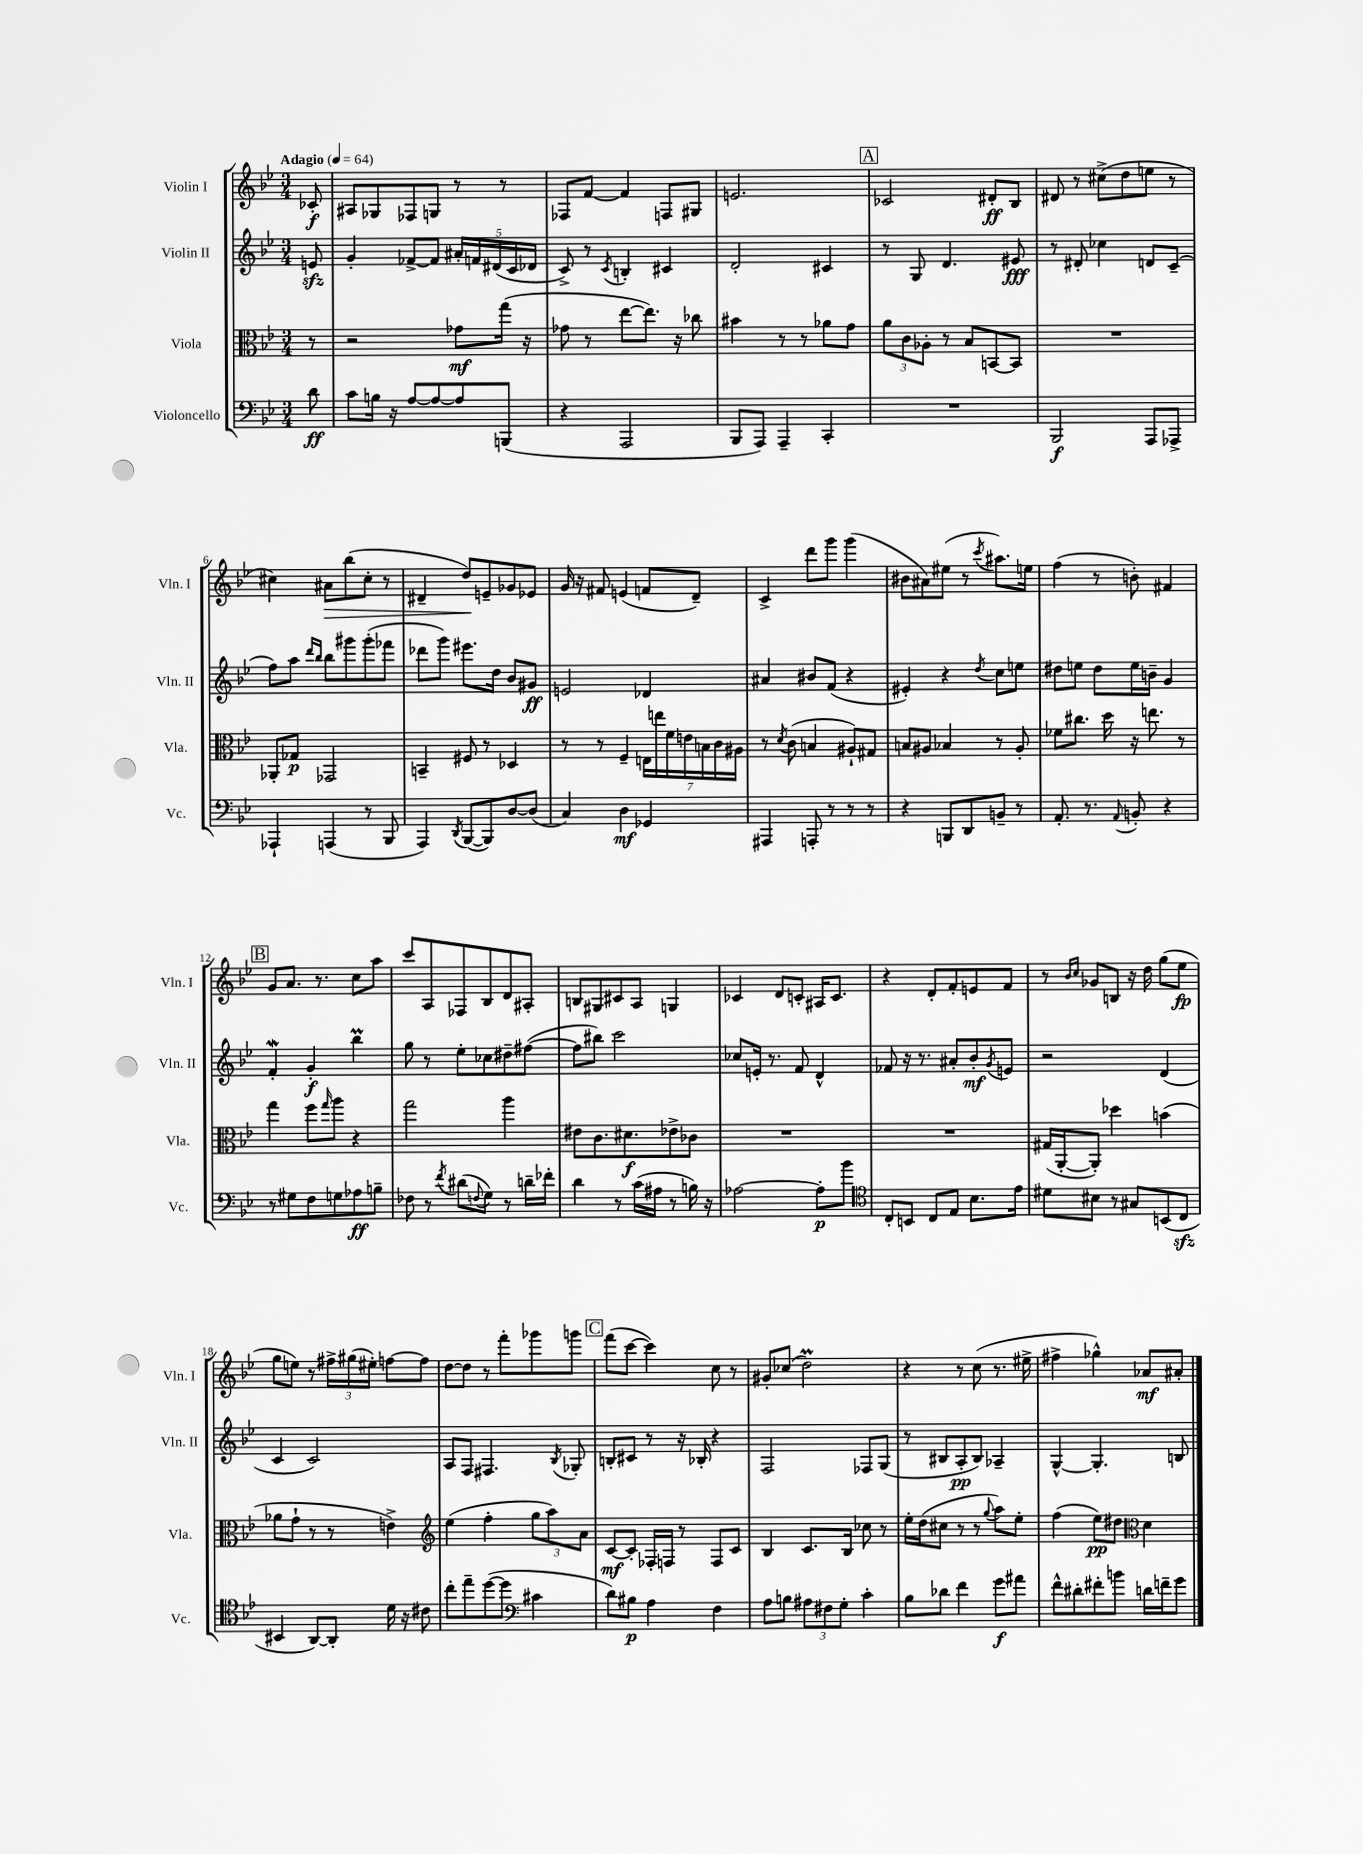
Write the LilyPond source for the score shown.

<<
\new StaffGroup <<
\new Staff = "s0" \with { instrumentName = "Violin I" shortInstrumentName = "Vln. I" } {
    \clef treble \key bes \major \numericTimeSignature \time 3/4 \partial 8 \tempo "Adagio" 4 = 64
    ces'8-.\f |
    ais8 ges8 fes8 g8 r8 r8 |
    fes8 f'8~ f'4 f8 gis8 |
    e'2. |
    \mark \markup { \box "A" } ces'2 dis'8-.\ff bes8 |
    dis'8 r8 cis''8->( d''8 e''8 r8 |
    cis''4) ais'8\> bes''8( cis''8-. r8 |
    dis'4-- d''8\!) e'8-- ges'8 ees'8 |
    g'16 r16 fis'8 e'4( f'8 d'8--) |
    c'4-> d'''8 g'''8 g'''4( |
    bis'8 ais'8) eis''8( r8 \acciaccatura { c'''8 } ais''8.) e''16 |
    f''4( r8 b'8-.) fis'4 |
    \mark \markup { \box "B" } g'8 a'8. r8. c''8 a''8 |
    c'''8 a8 fes8 bes8 d'8 ais8-. |
    b8 gis8 cis'8 a8 g4 |
    ces'4 d'8 c'8-. ais16 c'8. |
    r4 d'8-. f'8-. e'8 f'8 |
    r8 \grace { bes'16 c''16 } ges'8 b8 r16 d''16 g''8( ees''8\fp |
    g''8 e''8) r8 \tuplet 3/2 { fis''16-> gis''16( eis''16-.) } f''8~ f''8 |
    d''8~ d''8 r8 f'''8-. ges'''8 g'''8 |
    \mark \markup { \box "C" } f'''8( c'''8~ c'''4) c''8 r8 |
    gis'8-. ces''8( d''2\prall) |
    r4 r8 c''8( r8. eis''16-> |
    fis''4-> ges''4-^) aes'8\mf ais'8-. \bar "|." |
}
\new Staff = "s1" \with { instrumentName = "Violin II" shortInstrumentName = "Vln. II" } {
    \clef treble \key bes \major \numericTimeSignature \time 3/4 \partial 8
    e'8\sfz |
    g'4-. fes'8~-> fes'8 \tuplet 5/4 { ais'16-. f'16 dis'16( c'16 des'16 } |
    c'8->) r8 \acciaccatura { c'8 } b4-. cis'4 |
    d'2-. cis'4 |
    \mark \markup { \box "A" } r8 g8 d'4. eis'8\fff |
    r8 dis'8-. ces''4 d'8 c'8--( |
    f''8) a''8 \grace { d'''16 bes''16 } bes''8 gis'''8 gis'''8-.( fes'''8 |
    des'''8 g'''8) eis'''8. d''16 bes'8 gis'8\ff |
    e'2 des'4 |
    ais'4 bis'8 f'8( r4 |
    eis'4-.) r4 \acciaccatura { d''8 } c''8 e''8 |
    dis''8 e''8 dis''8 e''16 b'16-- g'4 |
    \mark \markup { \box "B" } f'4-.\mordent g'4-.\f bes''4\prall |
    g''8 r8 ees''8-. ces''8 dis''8-- fis''8~( |
    fis''8 bis''8) c'''2 |
    ces''8 e'16-. r8. f'8 d'4-^ |
    fes'8 r16 r8. ais'8-. bes'8-.\mf \acciaccatura { g'8 } e'8 |
    r2 d'4( |
    c'4 c'2) |
    a8 f8 fis4. \acciaccatura { bes8 } ges8-. |
    \mark \markup { \box "C" } b8-. cis'8 r8 r16 bes16-. r4 |
    f2 fes8 g8( |
    r8 bis8 a8-.\pp bis8) aes4-- |
    g4~-^ g4.-. b8 \bar "|." |
}
\new Staff = "s2" \with { instrumentName = "Viola" shortInstrumentName = "Vla." } {
    \clef alto \key bes \major \numericTimeSignature \time 3/4 \partial 8
    r8 |
    r2 ges'8\mf g''16( r16 |
    ges'8 r8 ees''8~ ees''8.) r16 ces''8 |
    bis'4 r8 r8 aes'8 g'8 |
    \mark \markup { \box "A" } \tuplet 3/2 { a'8 c'8 aes8-. } r8 bes8 b,8~ b,8 |
    R2. |
    aes,8-. ges8\p ges,2 |
    b,4-- fis8 r8 des4 |
    r8 r8 f4-- \tuplet 7/4 { e16 e''16 f'16 e'16 b16 c'16 ais16 } |
    r8 \acciaccatura { d'8 } c'8( b4 ais8-!) gis8 |
    b8 ais8 bes4 r8 ais8-. |
    fes'8 cis''8. d''16 r16 e''8. r8 |
    \mark \markup { \box "B" } g''4 f''8 \grace { g''16 } a''8 r4 |
    g''2 a''4 |
    eis'8 c'8. dis'8.\f ees'8-> ces'8 |
    R2. |
    R2. |
    gis16( a,16~-. a,8-.) des''4 b'4( |
    aes'8 g'8-! r8 r8 e'4->) |
    \clef treble ees''4( f''4-. \tuplet 3/2 { g''8 a''8) a'8 } |
    \mark \markup { \box "C" } c'8~\mf c'8-. fes16-. f16 r8 f8 c'8 |
    bes4 c'8. bes16 ces''8 r8 |
    ees''16-. d''16( cis''8 r8 r8 \appoggiatura { g''8 } a''8) ees''8-. |
    f''4( ees''8\pp) dis''8 \clef alto d'4 \bar "|." |
}
\new Staff = "s3" \with { instrumentName = "Violoncello" shortInstrumentName = "Vc." } {
    \clef bass \key bes \major \numericTimeSignature \time 3/4 \partial 8
    d'8\ff |
    c'8 b16 r16 a8~ a8~ a8 b,,8( |
    r4 a,,2 |
    bes,,8 a,,8) a,,4-- c,4-. |
    \mark \markup { \box "A" } R2. |
    bes,,2\f a,,8 aes,,8-> |
    aes,,4-! a,,4( r8 bes,,8 |
    a,,4) \acciaccatura { d,8 } bes,,8~( bes,,8) d8~ d8( |
    c4) d4\mf ges,4 |
    ais,,4 a,,8-. r8 r8 r8 |
    r4 b,,8 d,8 b,8-- r8 |
    a,8.-. r8. \appoggiatura { a,8 } b,8-. r4 |
    \mark \markup { \box "B" } r8 gis8 f8 g8 aes8\ff b8-- |
    fes8 r8 \acciaccatura { f'8 } dis'8( \appoggiatura { f8 } g8) r8 d'16-- fes'16-. |
    d'4 r8 c'16( ais16 r8 b16) r16 |
    aes2~ aes8-.\p bes'8 |
    \clef tenor c8-. b,8 c8 ees8 bes8. ees'16 |
    dis'8 bis8 r8 gis8 b,8( c8\sfz |
    bis,4 a,8~) a,8-. d'16 r16 cis'8 |
    c''8-. ees''8-- d''8~( d''8 \clef bass cis'4 |
    \mark \markup { \box "C" } d'8) bis8\p a4 f4 |
    a8 b8 \tuplet 3/2 { ais8 fis8 g8-. } c'4-. |
    bes8 des'8 f'4 g'8\f ais'8 |
    f'8-^ dis'8-. fis'8-. b'8 d'16 f'16-- g'8 \bar "|." |
}
>>
>>
